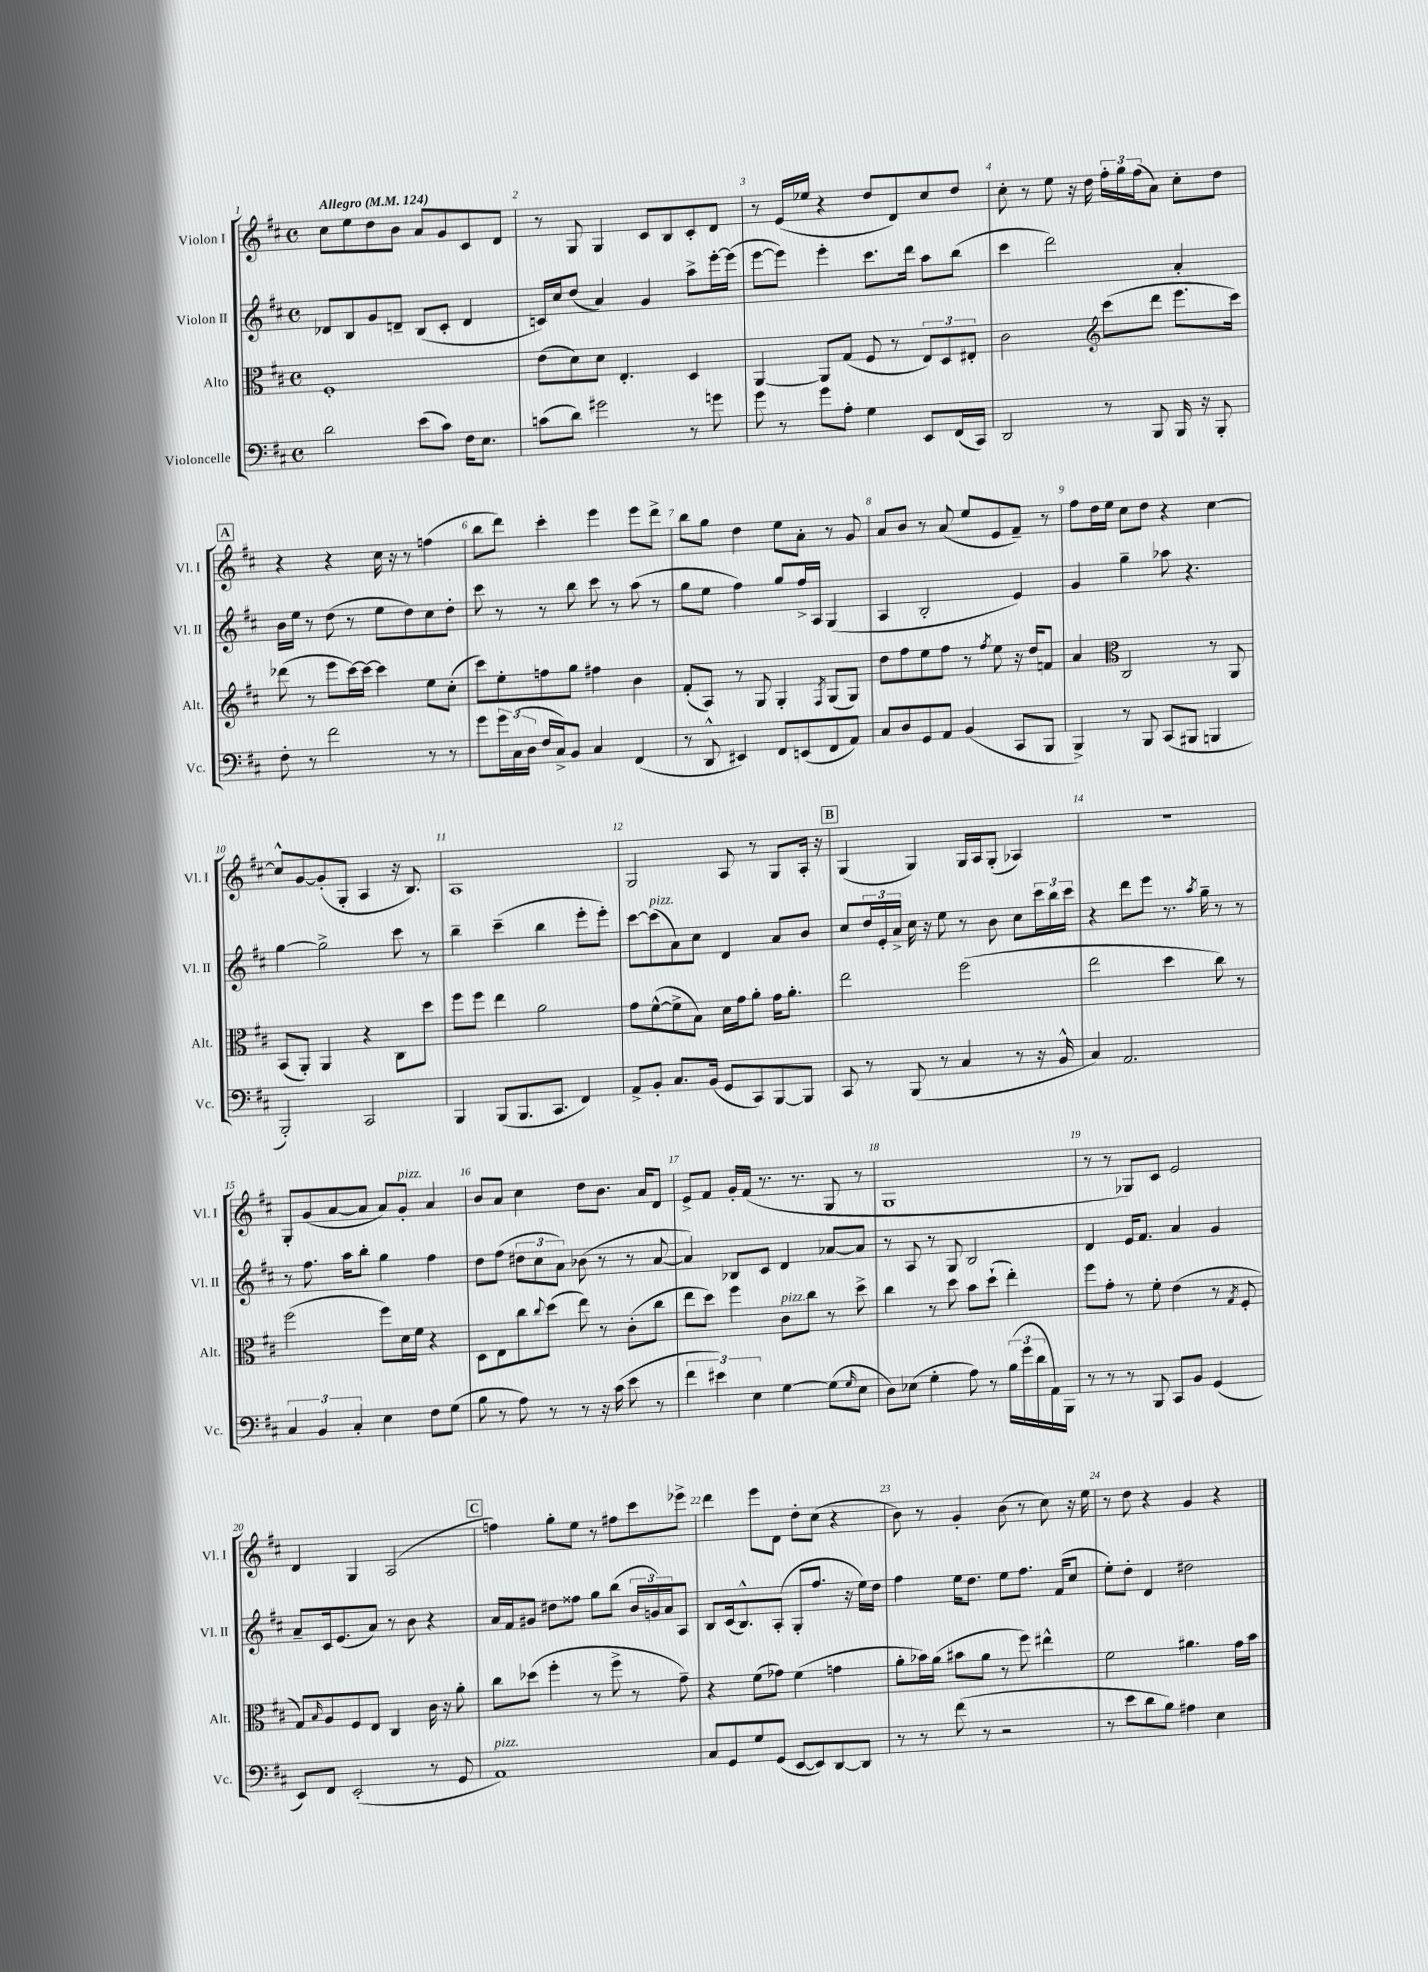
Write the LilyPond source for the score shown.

<<
\new StaffGroup <<
\new Staff = "s0" \with { instrumentName = "Violon I" shortInstrumentName = "Vl. I" } {
    \clef treble \key d \major \defaultTimeSignature \time 4/4 \tempo "Allegro" 4 = 124
    cis''8 e''8 d''8 b'8 a'8 g'8 cis'8 d'8 |
    r8 g8 g4 cis'8 b8 cis'8-. d'8 |
    r8 e'16( ees''16 r4 d''8 d'8) cis''8 d''8 |
    cis''8-. r8 e''8 r16 d''16 \tuplet 3/2 { fis''16-. g''16 fis''16( } a'8) cis''8-. d''8 |
    \mark \markup { \box "A" } r4 r4 cis''16 r16 r8 f''4( |
    b''8 d'''8) cis'''4-. e'''4 e'''8 d'''8-> |
    b''8 g''8 d''4 e''8 a'8-. r8 g'8 |
    a'8 b'8 r8 a'8( e''8 e'8 fis'8--) r8 |
    fis''8 d''16 e''16 cis''8 d''8 r4 cis''4~ |
    cis''8-^ g'8~ g'8-.( g8-. a4 r16 b8.) |
    a1 |
    g2 a8 r8 g8 a16-. r16 |
    \mark \markup { \box "B" } g4( g4) g16 a16 g8-.( aes4) |
    R1 |
    g8-. g'8( a'8~ a'8 a'8) g'8-.^\markup { \italic "pizz." } a'4 |
    b'8 a'8 cis''4 d''8 b'8. a'16 d'8 |
    e'8-> fis'8 g'16-. fis'16( r8. r8. g8 r8 |
    g1 |
    r8 r8 ges8) cis'8 e'2 |
    d'4 g4 a2( |
    \mark \markup { \box "C" } f''4) g''8-. e''8 r8 fis''8 cis'''8 ees'''8-> |
    d'''4 e'''8 d'8 d''8-. cis''8( r4 |
    b'8) r8 g'4-. b'8( r8 cis''8) r16 e''16 |
    r8 d''8 r4 g'4 r4 \bar "|." |
}
\new Staff = "s1" \with { instrumentName = "Violon II" shortInstrumentName = "Vl. II" } {
    \clef treble \key d \major \defaultTimeSignature \time 4/4
    des'8 b8 g'8 d'8-- b8( cis'8-. d'4 |
    c'16) cis''16 d''8( a'4) g'4 a''8-> e'''16~-. e'''16( |
    e'''8~ e'''8) e'''4-. cis'''8. d'''16 a''8 b''8( |
    cis'''4 d'''2) a'4-. |
    \mark \markup { \box "A" } b'16 e''16 r8 d''8( r8 e''8 d''8) cis''8 d''8-. |
    cis'''8 r8 r8 b''8 cis'''8 r8 a''8( r8 |
    g''8 e''8 fis''4) g''8 fis''16-> a16 g4( |
    a4 b2-. e'4) |
    g'4 g''4-- aes''8 r4. |
    g''4~ g''2-> cis'''8 r8 |
    b''4-- cis'''4--( b''4 e'''8-. e'''8-.) |
    cis'''8~ cis'''8^\markup { \italic "pizz." }( a'8) cis''8 d'4 a'8 b'8 |
    \mark \markup { \box "B" } cis''8 \tuplet 3/2 { d''16 e'16-. a'16-> } cis''16 r16 e''8 r8 b'8 cis''8 \tuplet 3/2 { cis'''16 b''16 cis'''16 } |
    r4 d'''8 e'''8 r8. \acciaccatura { a''8 } g''16-- r8 r8 |
    r8 fis''8. a''16 b''8-. g''4 fis''4 |
    d''8 fis''8( \tuplet 3/2 { dis''8 cis''8 a'8) } bes'8( r8 r8 a'8~ |
    a'4) bes8 cis'8 d'4 aes'8~ aes'8 |
    r8 a8 r8 g8 b2 |
    d'4 e'16 fis'8. a'4 g'4 |
    a'8-- cis'16 e'8.( a'8) r8 b'8 r4 |
    \mark \markup { \box "C" } a'16 fis'16 gis'8 dis''8 fisis''8 g''8 b''8( \tuplet 3/2 { b'16 g'16) a'16 } a8 |
    b8 cis'16( b8.-^) a8-.( g8-. fis''8. r16 e''16) d''16 |
    fis''4 e''16 d''8. e''8 fis''8. fis'16( cis''8 |
    e''8-.) d''8-. d'4 dis''2 \bar "|." |
}
\new Staff = "s2" \with { instrumentName = "Alto" shortInstrumentName = "Alt." } {
    \clef alto \key d \major \defaultTimeSignature \time 4/4
    fis1-. |
    e'8( d'8) d'8 e4.-. d4 |
    a,4~ a,8 g8( fis8 r8 \tuplet 3/2 { e8) d8 eis8-. } |
    cis'2 \clef treble cis'''8( d'''8 e'''8. cis'''16) |
    \mark \markup { \box "A" } des'''8( r8 e'''8 cis'''16~) cis'''16~ cis'''4 e''8 cis''8-.( |
    cis'''8) e''8-. f''8 g''8 fis''4 b'4 |
    fis'8-.( a8) r8 g8 g4-. \acciaccatura { fis8 } g8( g8) |
    d''8 fis''8 e''8 fis''8 r8 \acciaccatura { fis''8 } e''8 r16 d''16 f'8 |
    a'4 \clef alto cis2 r8 a,8 |
    b,8( a,8-.) a,4 r4 cis8 d''8 |
    fis''8 fis''8 e''4 a'2 |
    g'8 fis'8~-^( fis'8-> b8) d'16 g'16 a'8-. g'16 a'8.-. |
    \mark \markup { \box "B" } e''2 fis''2( |
    e''2 d''4 cis''8) r8 |
    fis''2( fis''8) d'16 fis'16 r4 |
    d8 e8 cis''8 \appoggiatura { cis''8 } d''8( e''8) r8 cis'8-.( cis''8 |
    e''8 d''8) fis''4 cis'8^\markup { \italic "pizz." } cis''8 r8 d''8-> |
    cis''4 r8 d''8 b'8 d''8-!( e''4-.) |
    fis''8 g'8-. r8 fis'8-. e'4( r8 \acciaccatura { g8 } fis8-. |
    g8) \grace { b16 } a8 fis8 e8 cis4 cis'16 r16 a'8-. |
    \mark \markup { \box "C" } cis''8 des''8( fis''4-. r8 fis''8-> r8 g'8--) |
    r4 fis'8( ges'8) fis'4( g'4 |
    a'8-. bes'16) a'16( bis'8 a'8 r8 fis''8) eis''4-^ |
    fis'2 ais'4. g'16 b'16 \bar "|." |
}
\new Staff = "s3" \with { instrumentName = "Violoncelle" shortInstrumentName = "Vc." } {
    \clef bass \key d \major \defaultTimeSignature \time 4/4
    d'2 e'8( cis'8) fis16 e8. |
    c'8( d'8) gis'2 r8 g'8 |
    g'8 r8 g'8 a8-. g4 e,8 fis,16( cis,16) |
    d,2 r8 b,,8 b,,16 r16 b,,8-. |
    \mark \markup { \box "A" } fis8-. r8 fis'2 r8 r8 |
    g'8 \tuplet 3/2 { g'16 cis16( d16 } fis16 cis16->) b,8 cis4 fis,4( |
    r8 d,8-^ eis,4) fis,8 e,8( fis,8 a,8) |
    cis8 d8 g,8 a,8 b,4( cis,8 b,,8 |
    b,,4->) r8 b,,8 cis,8( bis,,8 b,,4 |
    b,,2-.) cis,2 |
    b,,4 b,,8( b,,8. cis,8. fis,4) |
    a,8-> b,8-. cis8. b,16( g,8 cis,8) b,,8~ b,,8 |
    \mark \markup { \box "B" } cis,8 r8 b,,8( r8 cis4 r8 r16 b,16-^ |
    cis4) a,2. |
    \tuplet 3/2 { cis4 b,4 cis4-. } e4 fis8 g8( |
    b8 r8 a8) r8 r8 r16 cis'16( e'8 r8 |
    \tuplet 3/2 { fis'4 eis'4) e4 } g4~ g8( \grace { g16 } e8 |
    d8) ees8( g4-. a8) r8 \tuplet 3/2 { b16( g'16 d'16 } a,16) b,,16 |
    r8 r8 r8 b,,8 cis,8 b,8 g,4( |
    e,8) fis,8 e,2-.( r8 g,8 |
    \mark \markup { \box "C" } a,1^\markup { \italic "pizz." }) |
    cis8 g,8 g8 g,8( e,8~ e,8) d,8~ d,8 |
    r8 r8 fis'8( r8 r2 |
    r8 e'8 d'8 b8) ais4 e4 \bar "|." |
}
>>
>>
\layout { \context { \Score \override BarNumber.break-visibility = ##(#f #t #t) barNumberVisibility = #all-bar-numbers-visible } }
